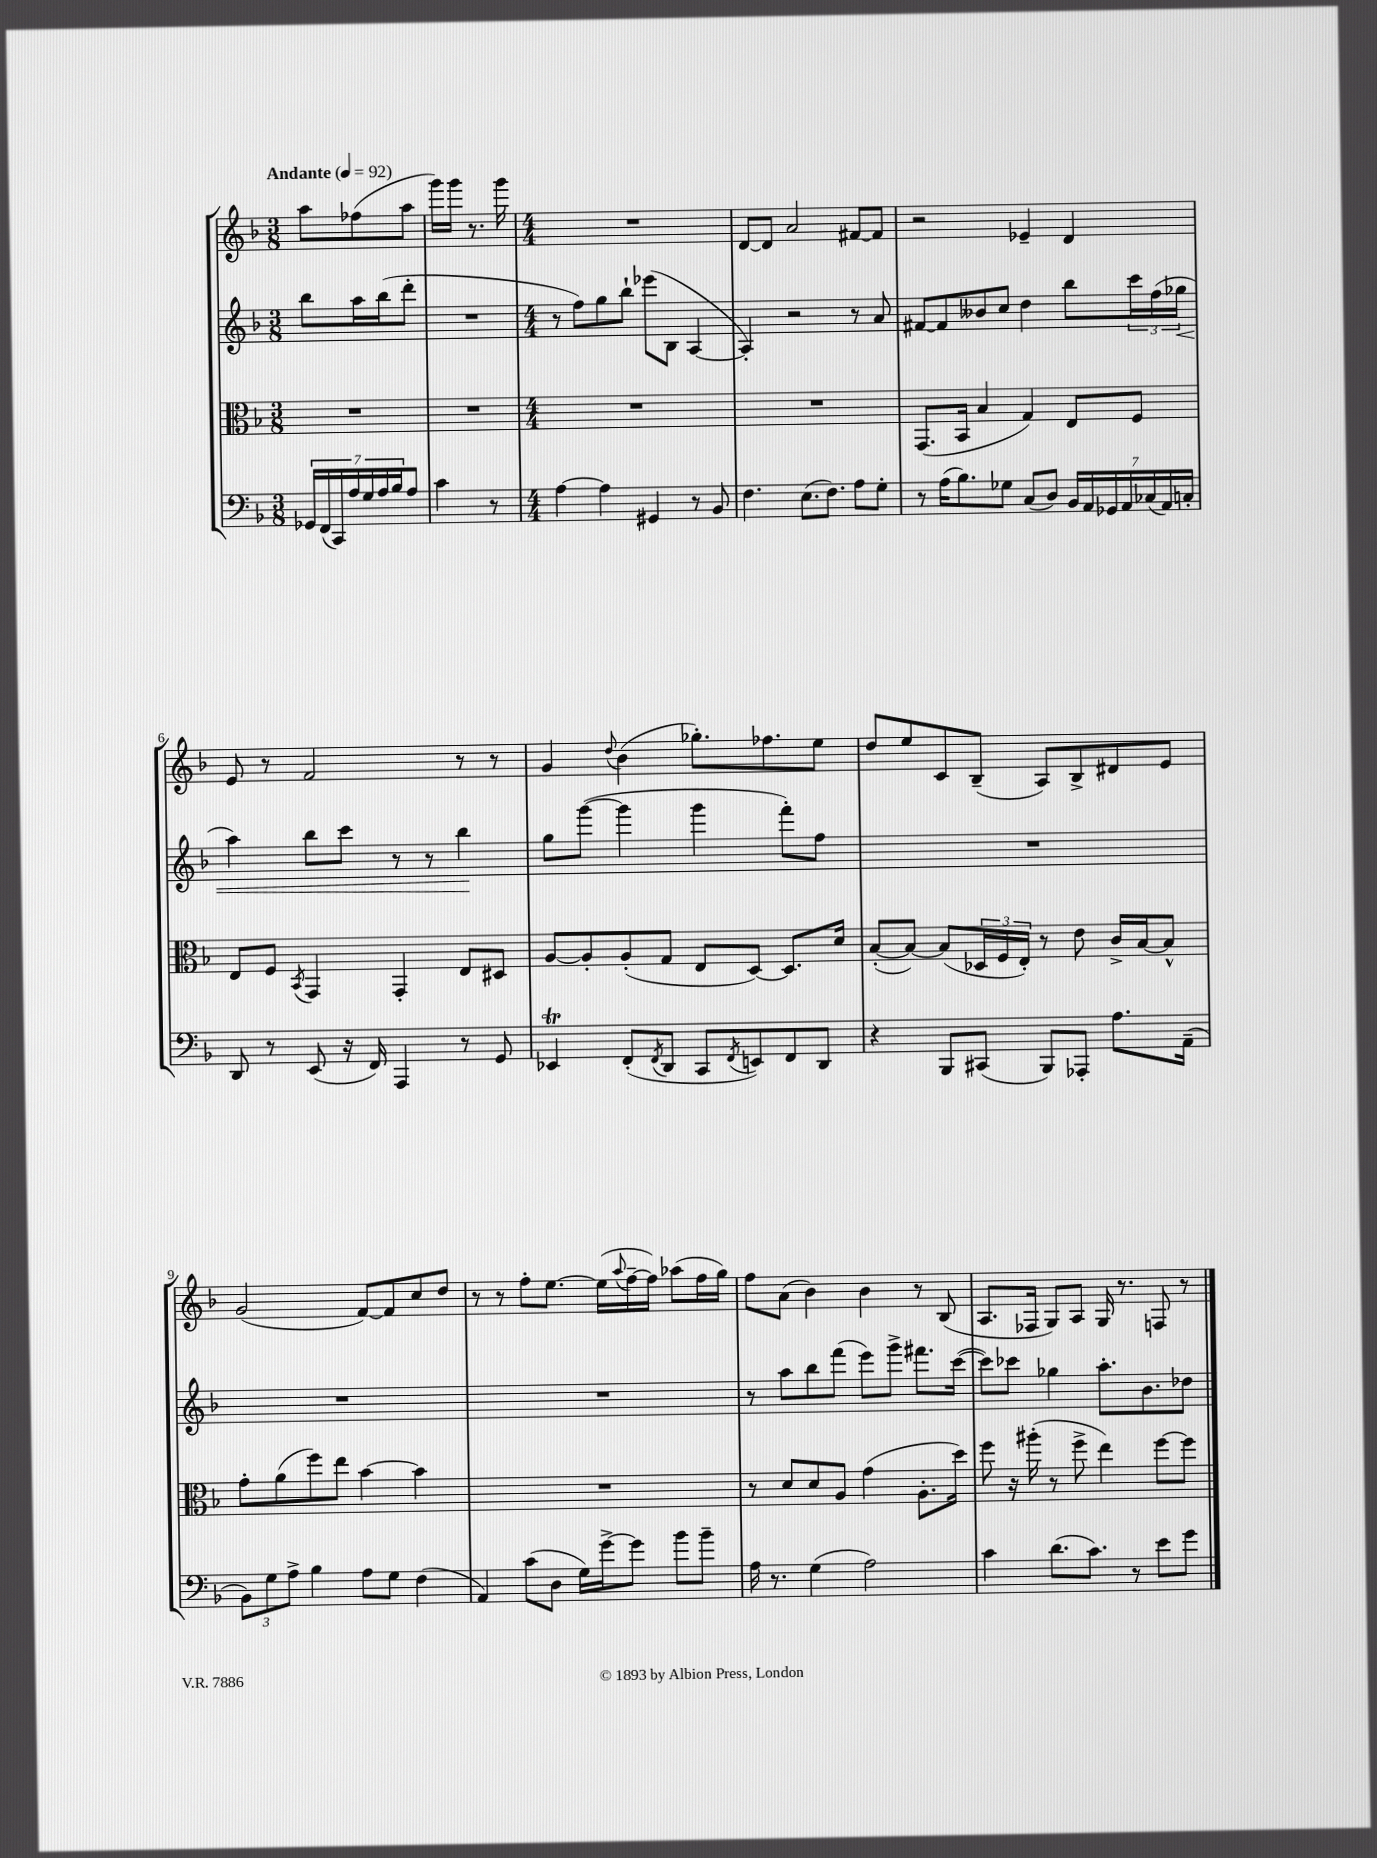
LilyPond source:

<<
\new StaffGroup <<
\new Staff = "s0" {
    \clef treble \key f \major \numericTimeSignature \time 3/8 \tempo "Andante" 4 = 92
    a''8 fes''8( a''8 |
    g'''16) g'''16 r8. g'''16 |
    \numericTimeSignature \time 4/4 R1 |
    d'8~ d'8 a'2 fis'8~ fis'8 |
    r2 ees'4-- d'4 |
    e'8 r8 f'2 r8 r8 |
    g'4 \appoggiatura { d''8 } bes'4( ges''8.-.) fes''8. e''8 |
    d''8 e''8 c'8 bes8--( a8) bes8-> dis'8 e'8 |
    g'2( f'8~) f'8 c''8 d''8 |
    r8 r8 f''8-. e''8.~ e''16( \appoggiatura { a''8 } f''16~-- f''16) aes''8( f''16 g''16) |
    f''8 a'8( bes'4) bes'4 r8 bes8( |
    a8. fes16 g8) a8 g16 r8. f8 r8 \bar "|." |
}
\new Staff = "s1" {
    \clef treble \key f \major \numericTimeSignature \time 3/8
    bes''8 a''16 bes''16( d'''8-. |
    R4. |
    \numericTimeSignature \time 4/4 r8 f''8) g''8 bes''8-! ees'''8( bes8 a4~ |
    a4-.) r2 r8 a'8 |
    fis'8~ fis'8 beses'8 c''8 d''4 bes''8 \tuplet 3/2 { c'''16 f''16( ges''16\< } |
    a''4) bes''8 c'''8 r8 r8 bes''4\! |
    g''8 g'''8~( g'''4 g'''4 f'''8-.) f''8 |
    R1 |
    R1 |
    R1 |
    r8 a''8 bes''8 f'''8( e'''8) g'''8-> fis'''8. c'''16~( |
    c'''8) ces'''8 ges''4 a''8.-. bes'8. des''8 \bar "|." |
}
\new Staff = "s2" {
    \clef alto \key f \major \numericTimeSignature \time 3/8
    R4. |
    R4. |
    \numericTimeSignature \time 4/4 R1 |
    R1 |
    g,8.( bes,16 bes4 g4) e8 f8 |
    e8 f8 \acciaccatura { bes,8 } g,4 g,4-. e8 dis8 |
    a8~ a8-. a8-.( g8 e8 d8~) d8. d'16 |
    bes8~-.( bes8~) bes8( \tuplet 3/2 { des16 f16 e16-.) } r8 e'8 c'16-> bes16~ bes8-^ |
    g'8-. a'8( f''8) e''8 bes'4~ bes'4 |
    R1 |
    r8 d'8 d'8 a8 g'4( a8.-. d''16) |
    f''8 r16 ais''16-.( r8 f''8-> e''4) f''8~ f''8 \bar "|." |
}
\new Staff = "s3" {
    \clef bass \key f \major \numericTimeSignature \time 3/8
    \tuplet 7/4 { ges,16 f,16( c,16) a16 g16 a16 bes16 } a8 |
    c'4 r8 |
    \numericTimeSignature \time 4/4 a4~ a4 gis,4 r8 bes,8 |
    f4. e8.( f8.) a8 g8-. |
    r8 a16( bes8.) ges8 c8( d8) \tuplet 7/4 { bes,16 a,16 ges,16 a,16 ces16( a,16) c16-. } |
    d,8 r8 e,8( r16 f,16) a,,4 r8 g,8 |
    ees,4\trill f,8-.( \acciaccatura { f,8 } d,8 c,8 \acciaccatura { f,8 } e,8) f,8 d,8 |
    r4 bes,,8 cis,8( bes,,8) aes,,8-. a8. a,16--( |
    \tuplet 3/2 { bes,8) g8 a8-> } bes4 a8 g8 f4( |
    a,4) c'8( d8 g16) g'16~-> g'8 bes'8 bes'8-- |
    a16 r8. g4( a2) |
    c'4 d'8.( c'8.) r8 e'8 g'8 \bar "|." |
}
>>
>>
